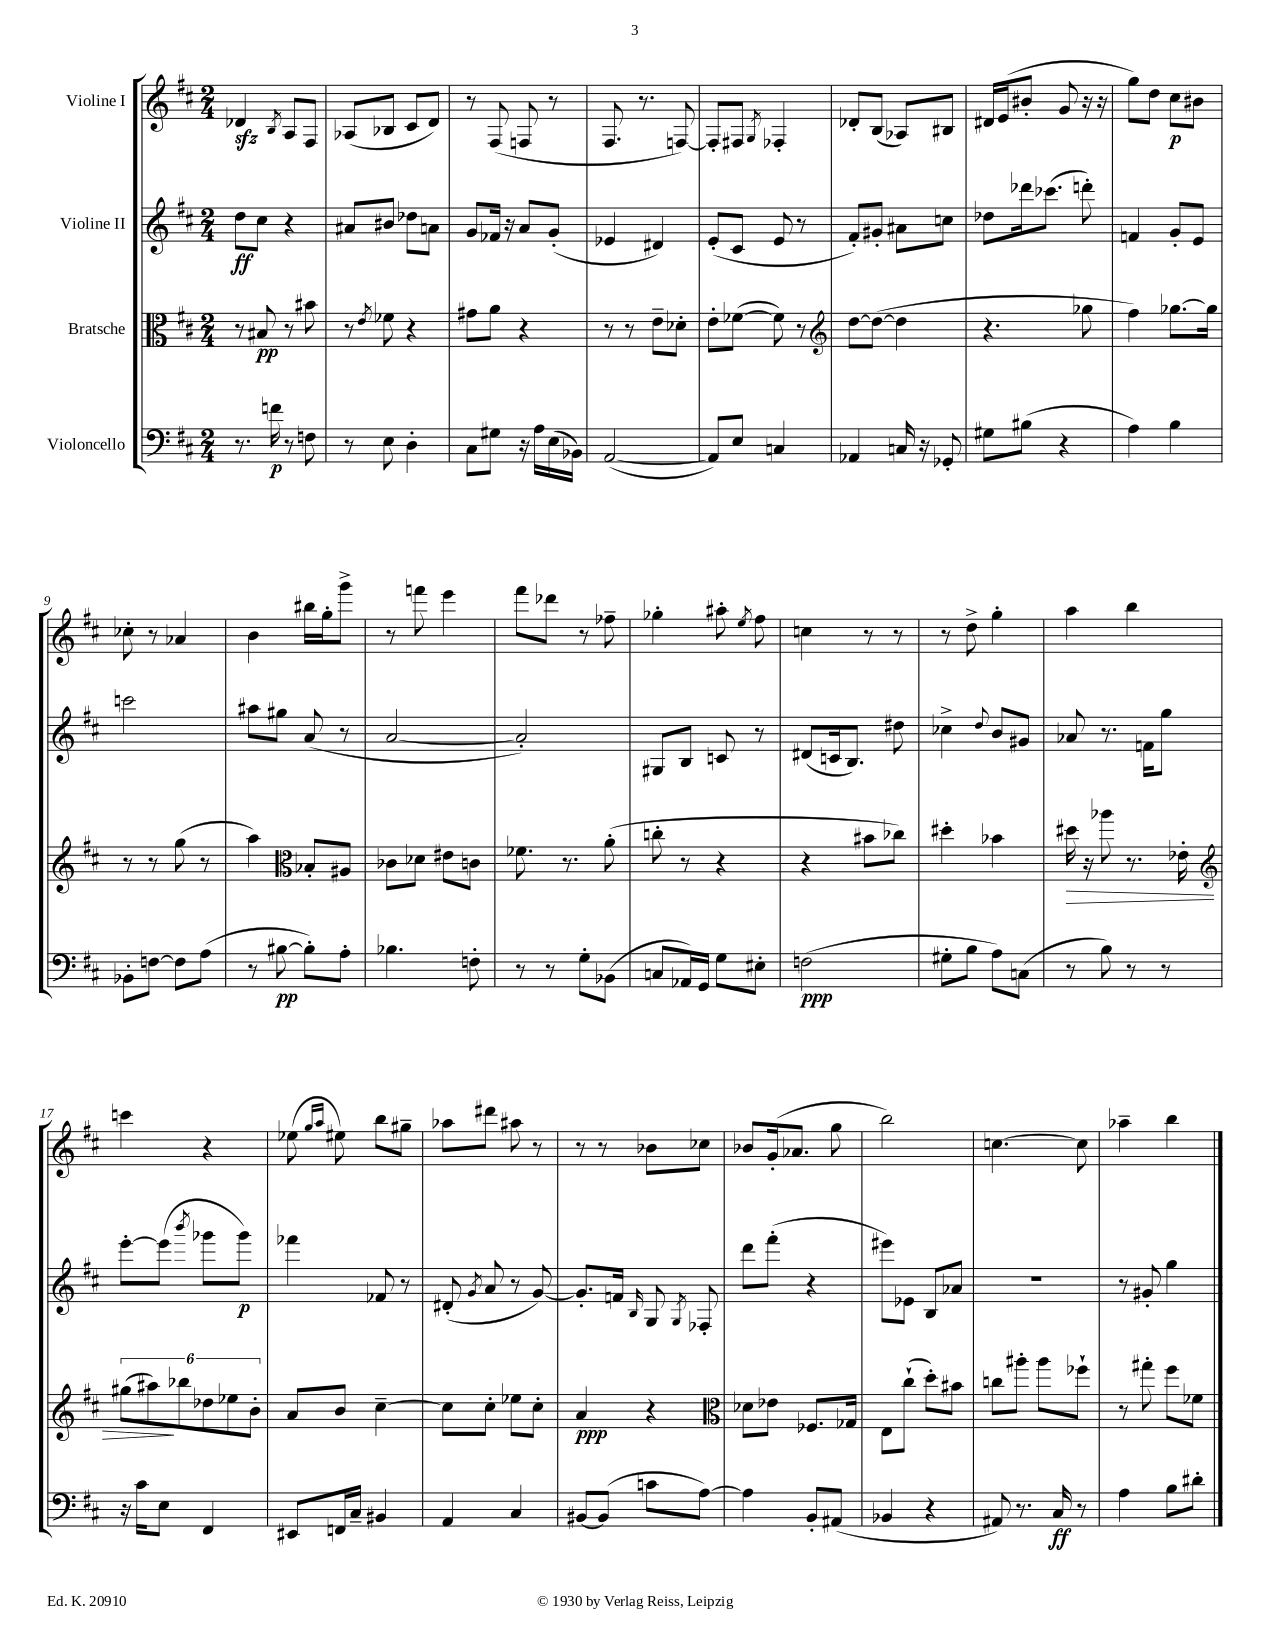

**kern	**kern	**kern	**kern
*staff4	*staff3	*staff2	*staff1
*clefF4	*clefC3	*clefG2	*clefG2
*k[f#c#]	*k[f#c#]	*k[f#c#]	*k[f#c#]
*M2/4	*M2/4	*M2/4	*M2/4
8.r	8r	8dd	4d-
.	8B#	8cc#	.
16f	.	.	.
.	.	.	8qB
8r	8r	4r	8A
8F	8b#	.	8F#
=	=	=	=
8r	8r	8a#	(8A-
.	8qe	.	.
8E	8f-	8b#	8B-
4D'	4r	8dd-	8c#
.	.	8a	8d)
=	=	=	=
8C#	8g#	8g	8r
8G#	8a	16f-	(8F#
.	.	16r	.
16r	4r	8a	8F
16A	.	.	.
(16E	.	(8g'	8r
16BB-)	.	.	.
=	=	=	=
([2AA	8r	4e-	8.F#
.	8r	.	.
.	.	.	8.r
.	8e~	4d#)	.
.	8d-'	.	[8F)
=	=	=	=
8AA])	8e'	(8e'	8F']
8E	([8f-	8c#	8F#
.	.	.	8qG
4C	8f-])	8e	4F-'
.	8r	8r	.
=	=	=	=
*	*clefG2	*	*
4AA-	[8dd	8f#')	8d-'
.	(8dd_	8g#'	(8B
16C	4dd]	8a#	8A-)
16r	.	.	.
8GG-'	.	8cc	8B#
=	=	=	=
8G#	4.r	8dd-	16d#
.	.	.	(16e
(8B#	.	16ddd-	8b#'
.	.	(8.ccc-	.
4r	.	.	8g
.	8gg-	8ddd')	16r
.	.	.	16r
=	=	=	=
4A)	4ff#)	4f	8gg)
.	.	.	8dd
4B	[8.gg-	8g'	8cc#
.	.	8e	8b#
.	16gg-]	.	.
=	=	=	=
8BB-'	8r	2ccc	8cc-'
[8F	8r	.	8r
8F]	(8gg	.	4a-
(8A	8r	.	.
=	=	=	=
8r	4aa)	8aa#	4b
[8B#	.	8gg#	.
*	*clefC3	*	*
8B#'])	8B-'	(8a	16bb#
.	.	.	16gg'
8A'	8A#	8r	8ggg^
=	=	=	=
4.B-	8c-	[2a	8r
.	8d-	.	8fff
.	8e#	.	4eee
8F'	8c	.	.
=	=	=	=
8r	8.f-	2a'])	8fff#
8r	.	.	8ddd-
.	8.r	.	.
8G'	.	.	8r
(8BB-	(8a'	.	8ff-~
=	=	=	=
8C	8cc'	8G#	4gg-'
16AA-)	8r	8B	.
16GG	.	.	.
8G	4r	8c	8aa#'
.	.	.	8qee
8E#'	.	8r	8ff#
=	=	=	=
(2F	4r	(8d#	4cc
.	.	16c	.
.	.	8.B)	.
.	8b#	.	8r
.	8cc-)	8dd#	8r
=	=	=	=
8G#'	4dd#'	4cc-^	8r
8B	.	.	8dd^
.	.	8qqdd	.
8A)	4b-	8b	4gg'
(8C	.	8g#	.
=	=	=	=
8r	16dd#	8a-	4aa
.	16r	.	.
8B)	8aa-	8.r	.
8r	8.r	.	4bb
.	.	16f	.
8r	.	8gg	.
.	16e-'	.	.
=	=	=	=
*	*clefG2	*	*
16r	(12gg#	[8eee'	4ccc
16c#	.	.	.
.	12aa#)	.	.
8E	.	(8eee]	.
.	12bb-	.	.
.	.	8qbbb	.
4FF#	12dd-	8ggg-	4r
.	12ee-	.	.
.	.	8ggg-)	.
.	12b'	.	.
=	=	=	=
8EE#	8a	4fff-	(8ee-
.	.	.	16qqgg
.	.	.	16qqaa
16FF	8b	.	8ee#)
16C#~	.	.	.
4BB#	[4cc#~	8f-	8bb
.	.	8r	8gg#~
=	=	=	=
4AA	8cc#]	(8d#'	8aa-
.	.	8qg	.
.	8cc#'	8a	8ddd#
4C#	8ee-	8r	8aa#
.	8cc#'	[8g)	8r
=	=	=	=
[8BB#	4a	8.g']	8r
(8BB#]	.	.	8r
.	.	16f	.
.	.	16qqB	.
8c	4r	8G	8b-
.	.	8qG	.
[8A)	.	8F-'	8cc-
=	=	=	=
*	*clefC3	*	*
4A]	8d-	8ddd	8b-
.	8e-	(8fff#'	(16g'
.	.	.	8.a-
8BB'	8.F-	4r	.
(8AA#	.	.	8gg
.	16G-	.	.
=	=	=	=
4BB-	8E	8eee#)	2bb)
.	(8cc#`	8e-	.
4r	8dd')	8B	.
.	8b#	8a-	.
=	=	=	=
8AA#)	8cc	2r	[4.cc
8.r	8aa#'	.	.
.	8aa#	.	.
16C#	.	.	.
8r	8ff-`	.	8cc]
=	=	=	=
4A	8r	8r	4aa-~
.	8gg#'	8g#'	.
8B	8ff#	4gg	4bb
8d#'	8f-	.	.
==	==	==	==
*-	*-	*-	*-
